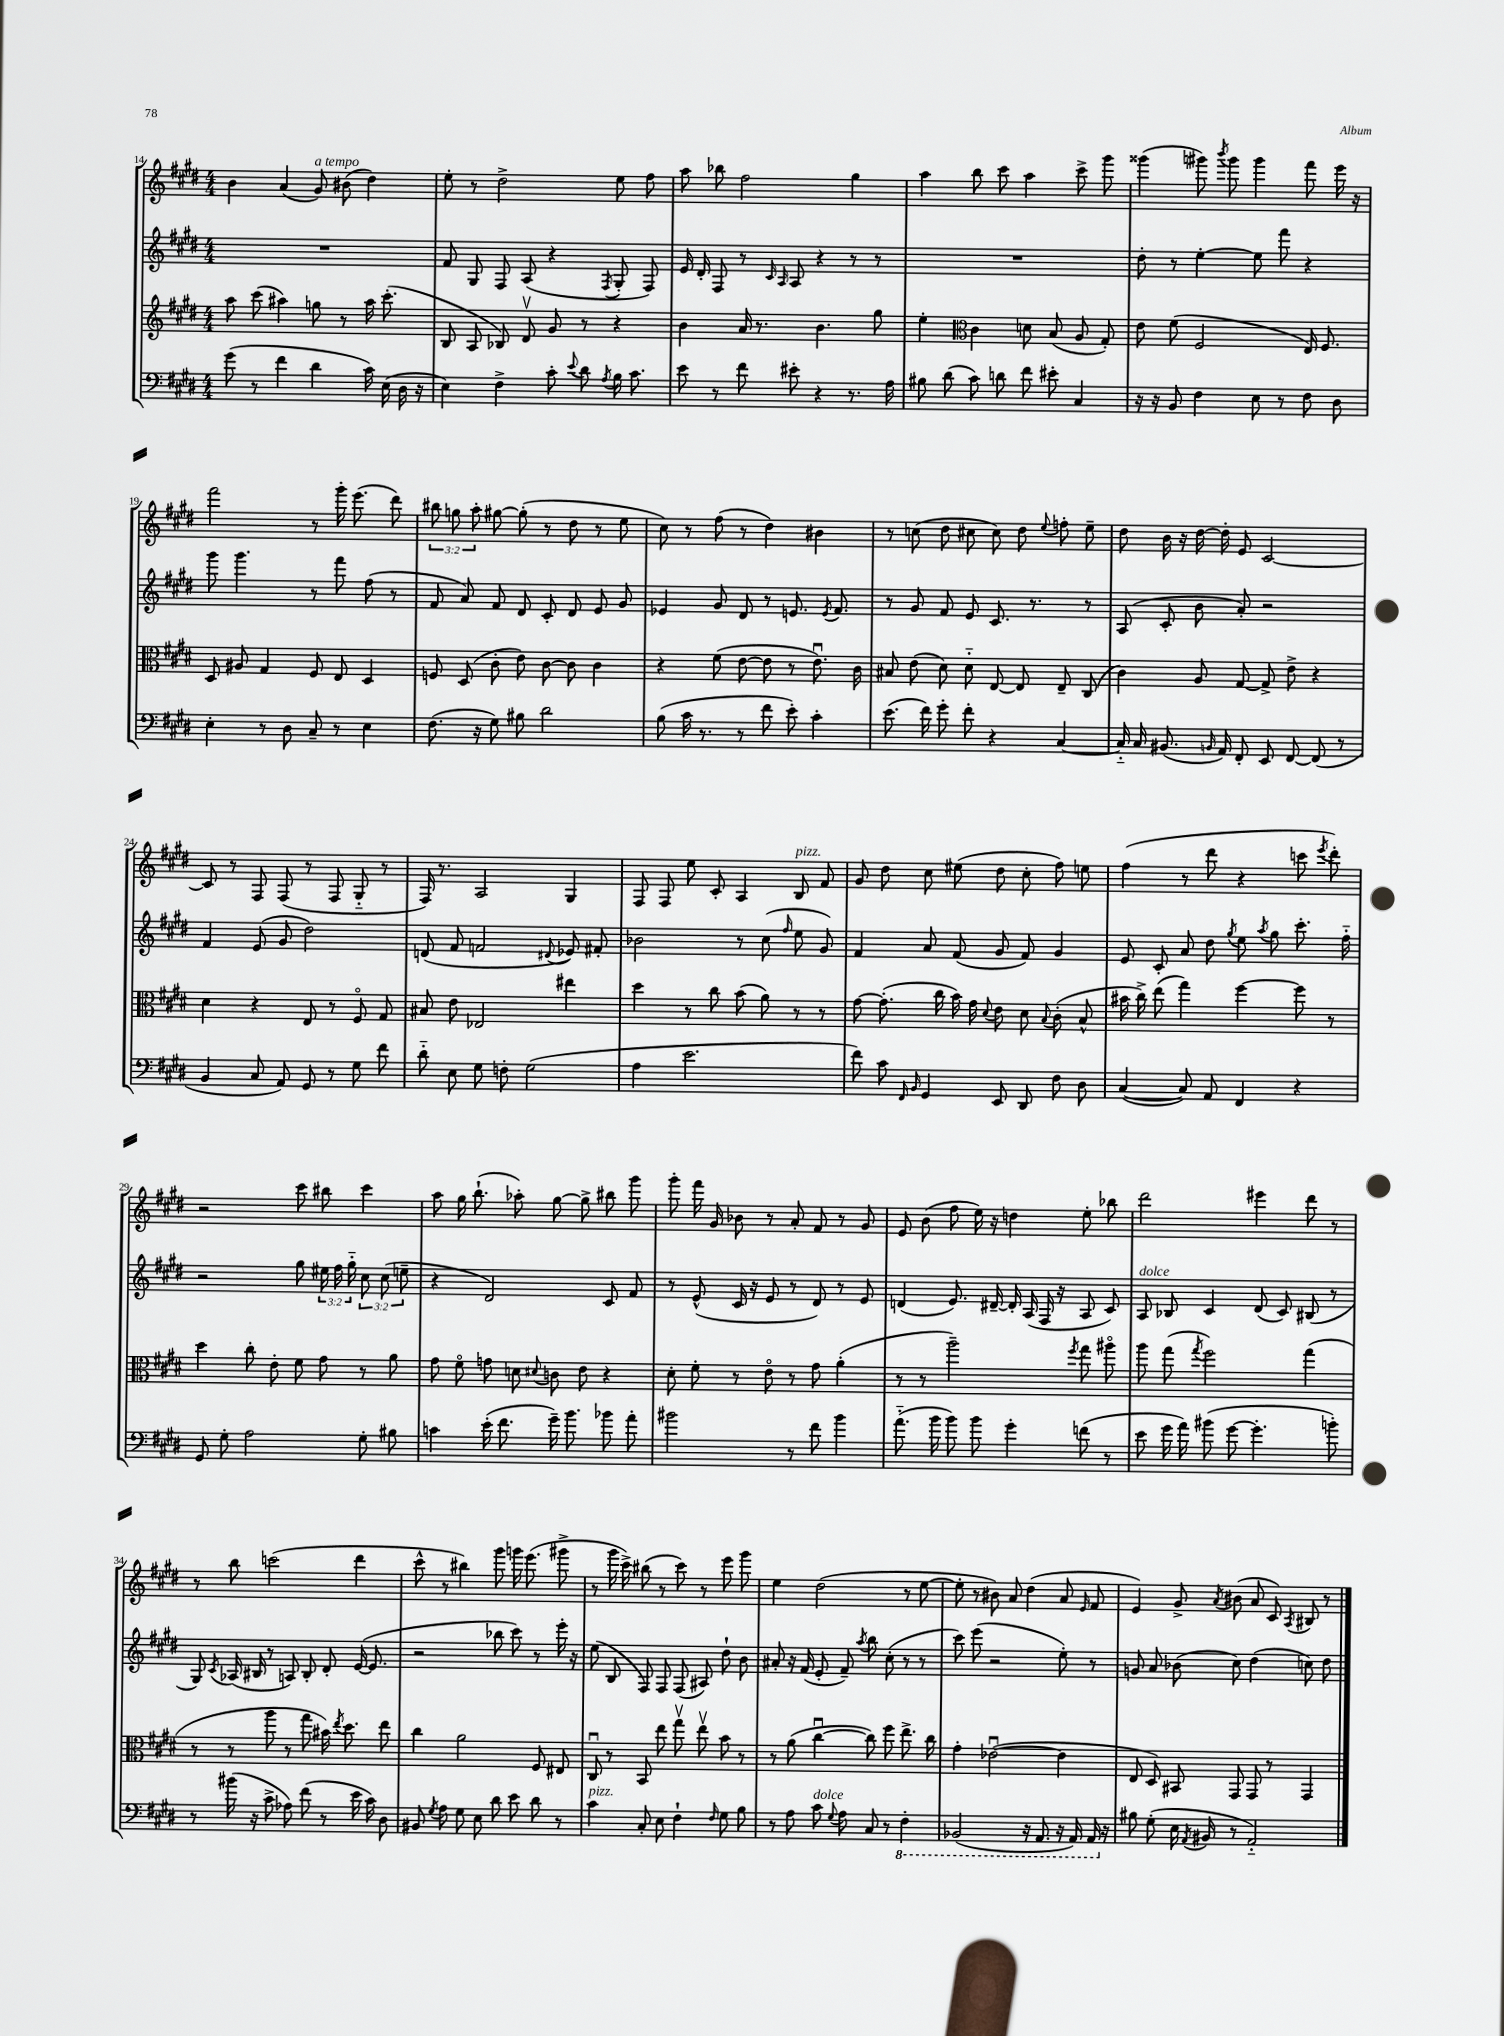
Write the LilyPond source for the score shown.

<<
\new StaffGroup <<
\new Staff = "s0" {
    \clef treble \key e \major \numericTimeSignature \time 4/4 \override Staff.TupletNumber.text = #tuplet-number::calc-fraction-text
    \autoBeamOff b'4 a'4( gis'8^\markup { \italic "a tempo" }) bis'8( dis''4) |
    e''8-. r8 dis''2-> e''8 fis''8 |
    a''8 bes''8 fis''2 gis''4 |
    a''4 b''8 cis'''8 a''4 cis'''8-> gis'''8 |
    gisis'''4( gis'''8) \acciaccatura { b'''8 } gis'''8 gis'''4 fis'''8 e'''16 r16 |
    fis'''2 r8 gis'''16-. e'''8.( dis'''8) |
    \tuplet 3/2 { bis''8 g''8 a''8-. } gis''8~ gis''8-.( r8 dis''8 r8 e''8 |
    cis''8) r8 fis''8( r8 dis''4) bis'4 |
    r8 c''8( dis''8 cis''8 cis''8) dis''8 \appoggiatura { e''8 } f''8-. e''8-- |
    dis''8 b'16 r16 dis''16~ dis''16-. e'8 cis'2~ |
    cis'8 r8 fis8 fis8( r8 fis8 gis8-_ r8 |
    fis16) r8. a2 gis4 |
    fis8 fis8 e''8 cis'8-. a4 b8^\markup { \italic "pizz." } fis'8 |
    gis'8 dis''8 cis''8 eis''8( dis''8 cis''8-. fis''8) e''8 |
    fis''4( r8 dis'''8 r4 c'''8 \acciaccatura { e'''8 } dis'''8-.) |
    r2 cis'''8 bis''8 cis'''4 |
    a''8 gis''16 b''8.-!( aes''8-.) gis''8~ gis''8-> bis''8 gis'''8 |
    gis'''8-. fis'''16 gis'16 bes'8 r8 a'8-. fis'8 r8 gis'8 |
    e'8 b'8( fis''8 e''16) r16 d''4 e''8-. bes''8 |
    dis'''2 eis'''4 dis'''8 r8 |
    r8 b''8 c'''2( dis'''4 |
    cis'''8-^ r8 bis''4) gis'''8 g'''16 e'''8.( gis'''8-> |
    r8 gis'''16 cis'''16->) bis''8( r8 cis'''8) r8 e'''8 gis'''8 |
    e''4 dis''2( r8 e''8~ |
    e''8-. r8 bis'8) a'8 dis''4( a'8 \grace { e'16 } fis'8 |
    e'4) gis'8-> \acciaccatura { a'8 } bis'8( a'8 cis'8) \acciaccatura { a8 } bis8 r8 \bar "|." |
}
\new Staff = "s1" {
    \clef treble \key e \major \numericTimeSignature \time 4/4 \override Staff.TupletNumber.text = #tuplet-number::calc-fraction-text
    \autoBeamOff R1 |
    fis'8 gis8 fis8 a8( r4 \acciaccatura { fis8 } gis8-. fis8) |
    e'16 dis'16-. fis8 r8 \grace { cis'16 a16 } a8 r4 r8 r8 |
    R1 |
    dis''8-. r8 e''4~-. e''8 fis'''8 r4 |
    gis'''8 gis'''4. r8 fis'''8 fis''8( r8 |
    fis'8 a'8) fis'8 dis'8 cis'8-. dis'8 e'8 gis'8 |
    ees'4 gis'8 dis'8 r8 e'8. \acciaccatura { e'8 } fis'8. |
    r8 gis'8 fis'8 e'8 cis'8. r8. r8 |
    a8( cis'8-. b'8 a'8-.) r2 |
    fis'4 e'8( gis'8 dis''2) |
    d'8( fis'8 f'2 \appoggiatura { dis'8 } ees'8) fis'8-. |
    bes'2 r8 cis''8( \grace { fis''16 } e''8 gis'8) |
    fis'4 a'8 fis'8( gis'8 fis'8) gis'4 |
    e'8 cis'8-. a'8 dis''8 \acciaccatura { gis''8 } e''8 \acciaccatura { a''8 } gis''8 cis'''8.-. fis''16-_ |
    r2 gis''8 \tuplet 3/2 { eis''16 fis''16 gis''16-_ } \tuplet 3/2 { cis''8 cis''8( e''8-- } |
    r4 dis'2) cis'8 fis'8 |
    r8 e'8-^( cis'16 r16 e'8 r8 dis'8) r8 e'8 |
    d'4( e'8.) dis'16~-- dis'16-. a16( fis16 r16 a8 cis'8) |
    a8^\markup { \italic "dolce" } bes8 cis'4 dis'8( cis'8) bis8( r8 |
    gis8) \acciaccatura { cis'8 } aes16( bis16 r8 a8) bis8-. dis'8-. e'16~( e'8. |
    r2 bes''8 cis'''8) r8 e'''16-. r16 |
    e''8( b8 fis8) fis8 fis8( ais8) dis''8-! b'8 |
    ais'8-. r16 fis'16( e'8-. fis'8--) \acciaccatura { a''8 } b''8 cis''8-.( r8 r8 |
    cis'''8) e'''8( r2 e''8-.) r8 |
    g'8 a'8 bes'8( cis''8) dis''4( c''8) dis''8 \bar "|." |
}
\new Staff = "s2" {
    \clef treble \key e \major \numericTimeSignature \time 4/4
    \autoBeamOff a''8 cis'''8( ais''4) g''8 r8 ais''16 cis'''8.-.( |
    b8 a8 bes8) dis'8\upbow gis'8 r8 r4 |
    b'4 a'16 r8. b'4. gis''8 |
    e''4-. \clef alto cis'4 d'8 b8( a8 gis8-.) |
    e'8 fis'8( fis2 e16) fis8. |
    dis8 ais8 gis4 fis8 e8 dis4 |
    f8 dis8( cis'8-. e'8) cis'8~ cis'8 cis'4 |
    r4 fis'8( e'8~ e'8 r8 e'8.\downbow) cis'16 |
    bis8 e'8( dis'8) dis'8-_ e8~ e8 e8-- cis8( |
    cis'4) a8 gis8~ gis8-> e'8-> r4 |
    dis'4 r4 e8 r8 fis8\flageolet gis8 |
    bis8 e'8 ees2 eis''4 |
    dis''4 r8 cis''8 b'8( a'8) r8 r8 |
    gis'8~ gis'8.-.( cis''16 b'16) gis'16 \appoggiatura { dis'8 } e'8 dis'8 \appoggiatura { b8 } cis'8-.( b8-^ |
    bis'16 cis''16->) e''8( gis''4) fis''4~ fis''8 r8 |
    dis''4 cis''8-. e'8-. fis'8 gis'8 r8 a'8 |
    gis'8 fis'8\flageolet g'8 d'8 \appoggiatura { dis'8 } c'8 e'8 r4 |
    dis'8-. fis'8-. r8 e'8\flageolet r8 gis'8 a'4-.( |
    r8 r8 a''2--) \acciaccatura { fis''8 } gis''8 ais''8\flageolet |
    a''8 gis''8( \acciaccatura { gis''8 } fis''2) gis''4( |
    r8 r8 a''8 r8 gis''8 bis'16) \acciaccatura { e''8 } dis''8. e''8 |
    cis''4 a'2 fis8 eis8 |
    cis8\downbow r8 b,8 e''8 gis''8\upbow e''8\upbow b'8 r8 |
    r8 a'8( cis''4~\downbow cis''8) fis''8 e''8.-> cis''16 |
    gis'4-. ees'2~\downbow( ees'4 |
    e8 dis8) bis,8 gis,8 gis,8 r8 gis,4 \bar "|." |
}
\new Staff = "s3" {
    \clef bass \key e \major \numericTimeSignature \time 4/4
    \autoBeamOff gis'8( r8 fis'4 dis'4 cis'16) e16( dis16 r16 |
    e4) fis4-> cis'8-. \appoggiatura { e'8 } dis'8 \acciaccatura { a8 } b16 cis'8. |
    e'8 r8 fis'8 eis'8-. r4 r8. a16 |
    bis8 dis'8( cis'8) d'8 fis'8 eis'8-. cis4 |
    r16 r16 b,8 fis4 e8 r8 fis8 dis8 |
    e4-. r8 dis8 cis8-- r8 e4 |
    fis8.( r16 gis8) bis8 dis'2 |
    b8( cis'16 r8. r8 fis'8 e'8-.) cis'4-. |
    e'8.( fis'16) gis'8-. fis'8-. r4 cis4~ |
    cis16-_ cis16 bis,8.( \grace { b,16 } a,16) fis,8-. e,8 fis,8~ fis,8( r8 |
    b,4 cis8 a,8) gis,8 r8 gis8 fis'8 |
    dis'8-_ e8 gis8 f8-. gis2( |
    a4 e'2. |
    fis'8) cis'8 \grace { fis,16 b,16 } gis,4 e,8 dis,8 fis8 dis8 |
    cis4~( cis8) a,8 fis,4 r4 |
    gis,8 gis8-. a2 gis8-. bis8 |
    c'4 e'16-.( fis'8. gis'16--) b'8. bes'8 a'8-. |
    bis'2 r8 fis'8 bis'4 |
    a'8.-_( b'16 b'8) b'8 gis'4-. f'8( r8 |
    e'8 gis'16 a'16) bis'8( gis'8~ gis'4.-. b'8-.) |
    r8 bis'16( r16 cis'8-> aes8) fis'8( r8 e'16 cis'16) dis8 |
    bis,8 \acciaccatura { gis8 } a8 gis8 e8 dis'8 e'8 dis'8 r8 |
    cis'4^\markup { \italic "pizz." } cis8-. e8 fis4-! \grace { fis16 } gis8 b8 |
    r8 a8 cis'8^\markup { \italic "dolce" } \appoggiatura { gis8 } a8 cis8 r8 \ottava #-1 fis,4-. |
    bes,,2( r16 a,,8. r16 a,,16) a,,16 \ottava #0 r16 |
    bis8 gis8-.( e16 \acciaccatura { a,8 } bis,16 r8 a,2-_) \bar "|." |
}
>>
>>
\layout { \context { \Score currentBarNumber = #14 } }
